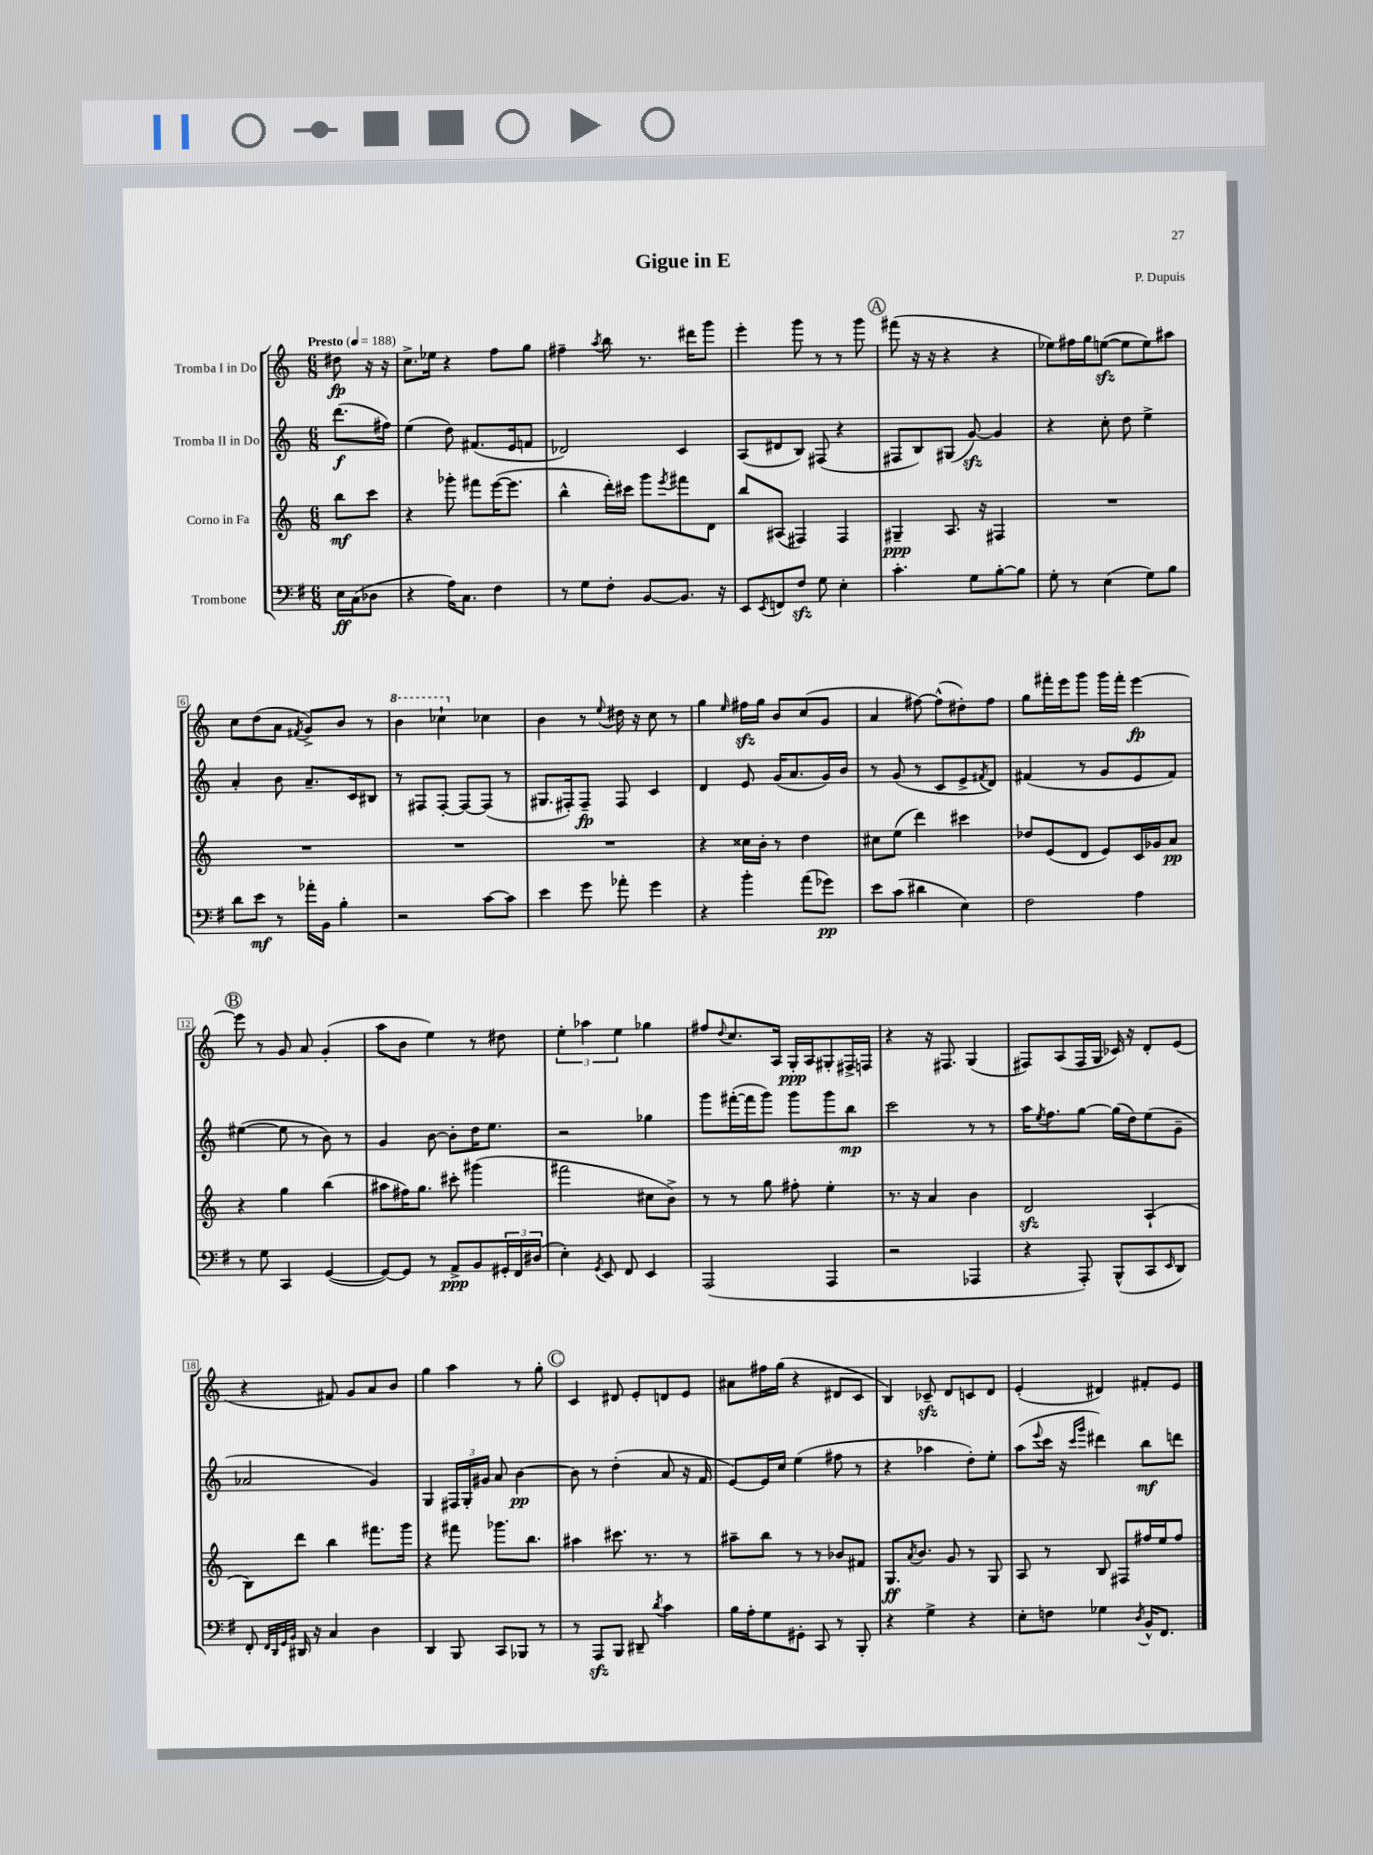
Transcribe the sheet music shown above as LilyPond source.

\header { title = "Gigue in E" composer = "P. Dupuis" }
<<
\new StaffGroup <<
\new Staff = "s0" \with { instrumentName = "Tromba I in Do" } {
    \clef treble \key c \major \numericTimeSignature \time 6/8 \partial 4 \tempo "Presto" 4 = 188
    dis''8\fp r16 r16 |
    c''8.-> ees''16 r4 f''8 g''8 |
    fis''4-- \acciaccatura { a''8 } b''8 r8. dis'''16 g'''8 |
    e'''4-. g'''8 r8 r8 g'''8 |
    \mark \markup { \circle "A" } fis'''8( r16 r16 r4 r4 |
    ees''8) fis''16 g''16 e''8~\sfz( e''8 e''8) ais''8 |
    c''8 d''8( a'8 \acciaccatura { fis'8 } g'8->) b'8 r8 |
    \ottava #1 b''4 ces'''4-! \ottava #0 ces''4 |
    b'4 r8 \appoggiatura { e''8 } dis''16 r16 c''8 r8 |
    g''4 \grace { e''16 } fis''16\sfz g''16 b'8 c''8( g'8 |
    a'4 fis''8~) fis''8-^( dis''8-.) fis''8 |
    g''8 fis'''16-. e'''16 g'''8 g'''16 fis'''16-. e'''4~\fp |
    \mark \markup { \circle "B" } e'''8 r8 g'8 a'8 g'4-.( |
    a''8 b'8 e''4) r8 dis''8 |
    \tuplet 3/2 { e''4-. aes''4 e''4 } ges''4 |
    fis''8 \appoggiatura { d''8 } c''8. a16 g16-.\ppp a16 gis8-. fis16-> f16 |
    r4 r16 fis8. g4( |
    fis8) a8( fis16 g16 ces'16) r16 d'8-. e'8( |
    r4 fis'8) g'8 a'8 b'8 |
    g''4 a''4 r8 g''8-. |
    \mark \markup { \circle "C" } c'4 dis'8 e'8-. d'8 e'8 |
    ais'8 fis''16 g''16( r4 dis'8 c'8 |
    b4) ces'8--\sfz d'8 c'8 d'8 |
    e'4-.( dis'4) fis'8-. e'8 \bar "|." |
}
\new Staff = "s1" \with { instrumentName = "Tromba II in Do" } {
    \clef treble \key c \major \numericTimeSignature \time 6/8 \partial 4
    d'''8.\f( fis''16) |
    e''4( d''8) fis'8.( e'16 f'8 |
    des'2) c'4 |
    a8( dis'8 b8) fis8( r4 |
    \mark \markup { \circle "A" } fis8 b8) gis8( g'8~\sfz) g'4 |
    r4 c''8-. d''8 e''4-> |
    a'4-. b'8 a'8.-- c'16 bis8 |
    r8 fis8 fis8~-. fis8~ fis8( r8 |
    gis8. fis16-.) fis8--\fp fis8 c'4 |
    d'4 e'8 g'16( a'8. g'16) b'16 |
    r8 g'8( r8 c'8 e'8-> \acciaccatura { fis'8 } d'8) |
    fis'4( r8 g'8 e'8 fis'8) |
    \mark \markup { \circle "B" } eis''4~( eis''8 r8 b'8) r8 |
    g'4 b'8~ b'8-. d''16 e''8. |
    r2 ges''4 |
    g'''8 fis'''16~-.( fis'''16 g'''8) g'''8 g'''8 b''8\mp |
    c'''2 r8 r8 |
    a''16 \acciaccatura { e''8 } f''8. g''8~ g''16( d''16) e''8( g'8-- |
    aes'2 g'4) |
    g4 \tuplet 3/2 { fis16 g16-. gis'16 } a'8 b'4~\pp |
    \mark \markup { \circle "C" } b'8 r8 d''4-.( a'8 r16 f'16 |
    e'8~) e'16 c''16 e''4( fis''8 r8 |
    r4 aes''4 d''8-.) e''8-. |
    a''8( \appoggiatura { e'''8 } c'''16 r16 \grace { c'''16 g'''16 } dis'''4) b''8\mf d'''8 \bar "|." |
}
\new Staff = "s2" \with { instrumentName = "Corno in Fa" } {
    \clef treble \key c \major \numericTimeSignature \time 6/8 \partial 4
    b''8\mf c'''8 |
    r4 ges'''8-. fis'''8 e'''16~( e'''8. |
    b''4-^ d'''16-.) cis'''16 g'''8 \acciaccatura { e'''8 } fis'''8 d'8 |
    b''8 ais8( fis4) fis4 |
    \mark \markup { \circle "A" } gis4--\ppp a8. r16 fis4 |
    R2. |
    R2. |
    R2. |
    R2. |
    r4 cisis''16 b'16-. r8 d''4 |
    cis''8 e''8( d'''4) cis'''4 |
    des''8 e'8( d'8 e'8) c'16 ges'16 a'8\pp |
    \mark \markup { \circle "B" } r4 g''4 b''4( |
    ais''8 fis''16) g''8. cis'''8-. gis'''4( |
    fis'''2 cis''8 b'8->) |
    r8 r8 g''8 fis''8-. e''4-. |
    r8. r16 a'4 b'4 |
    d'2\sfz a4-!( |
    b8) d'''8 b''4 fis'''8. g'''16 |
    r4 fis'''8 ges'''8. b''8. |
    \mark \markup { \circle "C" } ais''4 cis'''8. r8. r8 |
    ais''8-- b''8 r8 r8 bes'8 fis'8 |
    g8.\ff \acciaccatura { a'8 } b'8. g'8 r8 g8 |
    a8 r8 b8 fis8 fis''16 e''16 fis''8 \bar "|." |
}
\new Staff = "s3" \with { instrumentName = "Trombone" } {
    \clef bass \key g \major \numericTimeSignature \time 6/8 \partial 4
    e16\ff c16( des8 |
    r4 a16) c8. fis4 |
    r8 g8 fis8-. b,8~ b,8. r16 |
    e,8 \acciaccatura { e,8 } f,8 fis8\sfz g8 e4-. |
    \mark \markup { \circle "A" } c'4.-. g8 b8~-. b8 |
    g8-. r8 e4( g8) b8 |
    d'8 e'8\mf r8 aes'16-. b,16 b4-. |
    r2 c'8~ c'8 |
    e'4 g'8 aes'8-. g'4 |
    r4 b'4-. a'8( ges'8\pp) |
    e'8 c'8( dis'4 e4) |
    fis2 a4 |
    \mark \markup { \circle "B" } r8 g8 c,4 g,4~( |
    g,8~) g,8 r8 a,8->\ppp b,8 \tuplet 3/2 { gis,16-. fis,16 dis16( } |
    e4-.) \acciaccatura { g,8 } e,8 fis,8 e,4 |
    a,,2( a,,4 |
    r2 aes,,4 |
    r4 a,,8-.) b,,8-^( c,8 \grace { e,16 } d,8) |
    fis,8-. \grace { fis,32 d,32 g,32 b,32 } dis,16 r16 c4 d4 |
    d,4 b,,8 c,8 bes,,8 r8 |
    \mark \markup { \circle "C" } r8 a,,8\sfz b,,8 dis,8-- \acciaccatura { d'8 } c'4 |
    b16 a16-. g8 gis,8-. c,8 r8 b,,8-. |
    r4 g4-> r4 |
    e8-. f8 ges4 \acciaccatura { d8 } b,16-^ fis,8. \bar "|." |
}
>>
>>
\layout { \context { \Score \override BarNumber.stencil = #(make-stencil-boxer 0.1 0.3 ly:text-interface::print) } }
